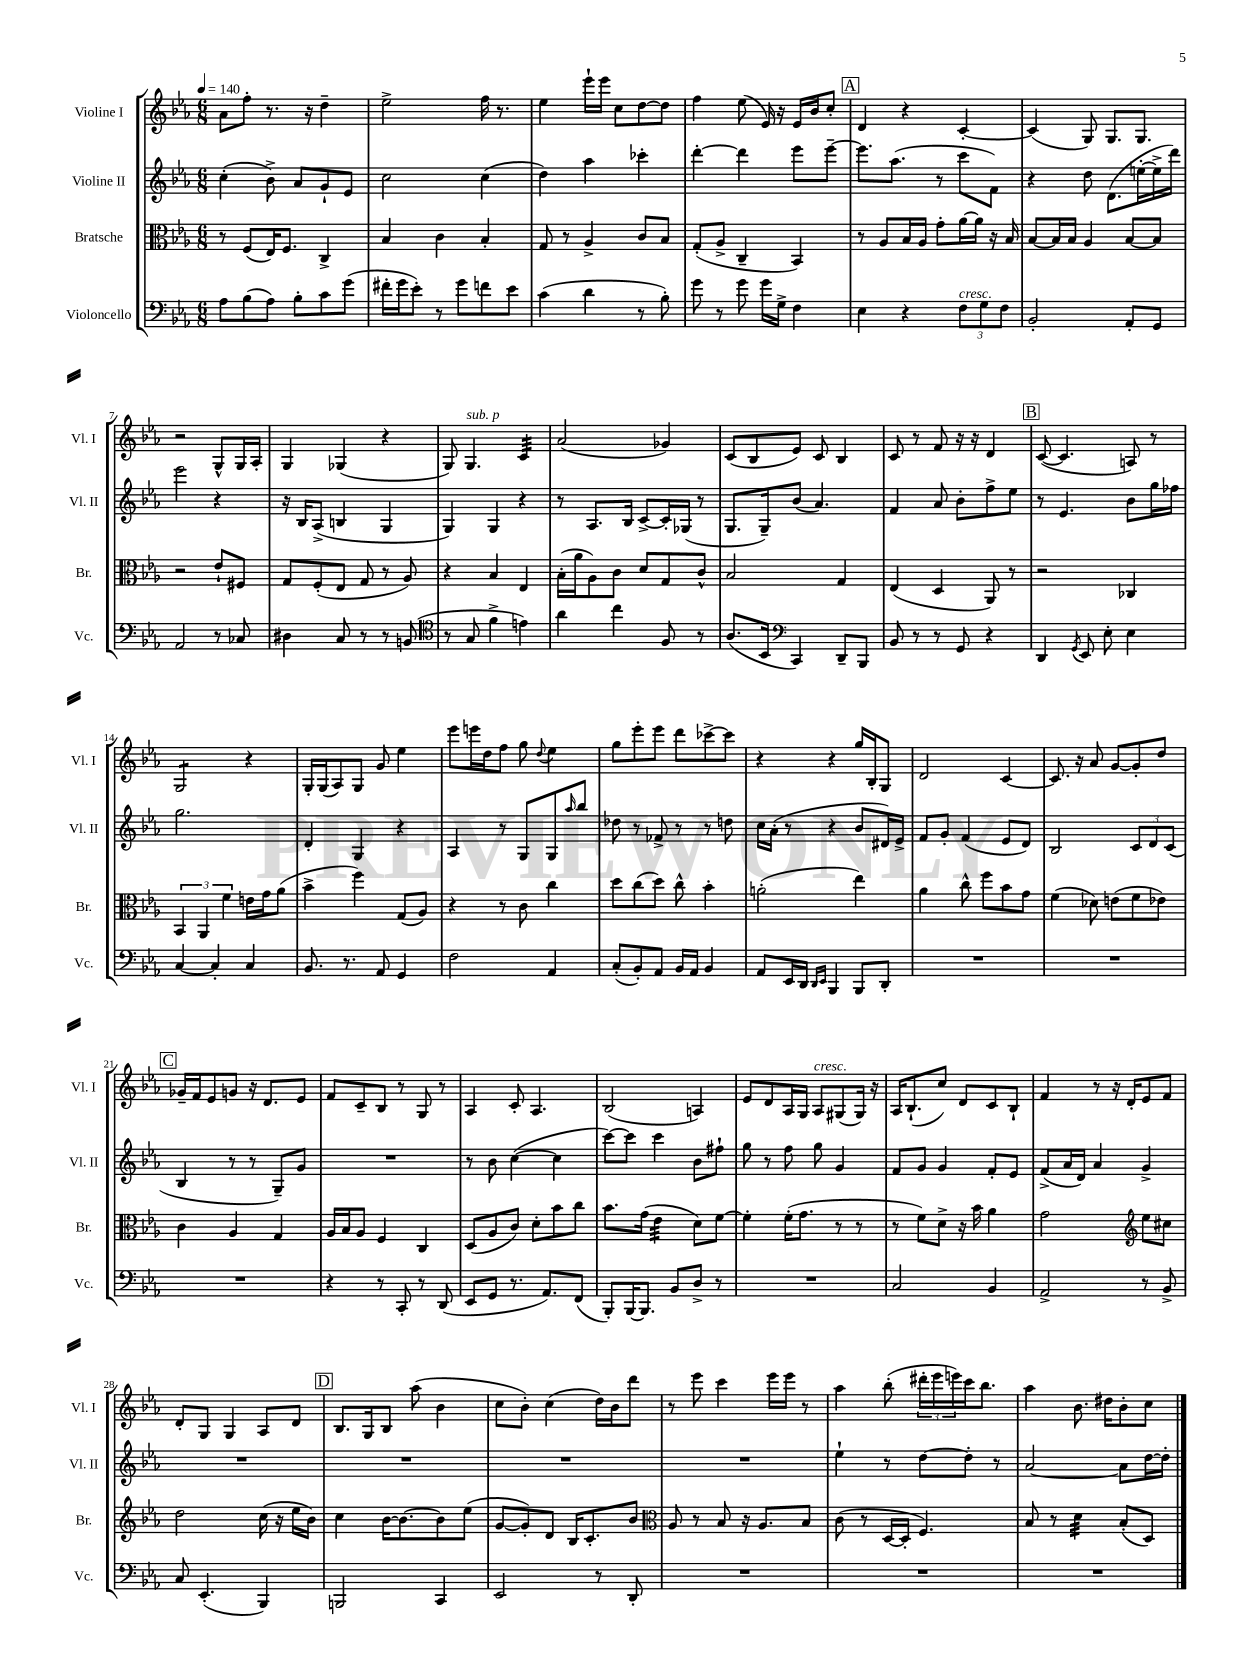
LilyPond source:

<<
\new StaffGroup <<
\new Staff = "s0" \with { instrumentName = "Violine I" shortInstrumentName = "Vl. I" } {
    \clef treble \key ees \major \numericTimeSignature \time 6/8 \tempo 4 = 140
    aes'8 f''8-. r8. r16 d''4-- |
    ees''2-> f''16 r8. |
    ees''4 ees'''16-! ees'''16 c''8 d''8~ d''8 |
    f''4 ees''8( ees'16) r16 ees'16 bes'16 c''8-. |
    \mark \markup { \box "A" } d'4 r4 c'4~-. |
    c'4( g8) g8. g8. |
    r2 g8-^ g16 aes16-. |
    g4 ges4( r4 |
    g8) g4.^\markup { \italic "sub. p" } c'4:32 |
    aes'2( ges'4) |
    c'8( bes8 ees'8) c'8 bes4 |
    c'8 r8 f'8 r16 r16 d'4 |
    \mark \markup { \box "B" } c'8~( c'4. a8) r8 |
    g2:8 r4 |
    g16-. g16( aes8) g8 g'8 ees''4 |
    ees'''8 e'''16 d''16 f''8 g''8 \appoggiatura { d''8 } ees''4 |
    g''8 ees'''8-. ees'''8 d'''8 ces'''8~-> ces'''8 |
    r4 r4 g''16 bes16-. g8 |
    d'2 c'4~ |
    c'8. r16 aes'8 g'8~ g'8-. d''8 |
    \mark \markup { \box "C" } ges'16-- f'16 ees'8 g'8 r16 d'8. ees'8 |
    f'8 c'8-- bes8 r8 g8 r8 |
    aes4 c'8-. aes4. |
    bes2( a4) |
    ees'8 d'8 aes16 g16 aes8^\markup { \italic "cresc." } gis8( gis16) r16 |
    aes16 bes8.-!( c''8) d'8 c'8 bes8-! |
    f'4 r8 r16 d'16-. ees'8 f'8 |
    d'8-. g8 g4 aes8 d'8 |
    \mark \markup { \box "D" } bes8. g16 bes8 aes''8( bes'4 |
    c''8 bes'8-.) c''4( d''16) bes'16 d'''8 |
    r8 ees'''8 c'''4 ees'''16 ees'''16 r8 |
    aes''4 bes''8-.( \tuplet 3/2 { dis'''16-. ees'''16 e'''16) } c'''16 bes''8. |
    aes''4 bes'8. dis''16 bes'8-. c''8 \bar "|." |
}
\new Staff = "s1" \with { instrumentName = "Violine II" shortInstrumentName = "Vl. II" } {
    \clef treble \key ees \major \numericTimeSignature \time 6/8
    c''4-.( bes'8->) aes'8 g'8-! ees'8 |
    c''2 c''4( |
    d''4) aes''4 ces'''4-. |
    d'''4~-. d'''4 ees'''8 ees'''8~-- |
    \mark \markup { \box "A" } ees'''8. aes''8.( r8 c'''8 f'8) |
    r4 d''8 d'8.( e''16~-. e''16-> d'''16) |
    ees'''2 r4 |
    r16 bes16 aes8->( b4 g4 |
    g4) g4 r4 |
    r8 aes8. bes16 c'8~-> c'16-. ges16( r8 |
    g8. g16--) bes'8( aes'4.) |
    f'4 aes'8 bes'8-. f''8-> ees''8 |
    \mark \markup { \box "B" } r8 ees'4. bes'8 g''16 fes''16 |
    g''2. |
    d'4-. g4 r4 |
    aes4 r8 g8 g8 \grace { aes''16 } bes''8 |
    des''8 r8 fes'8-> r8 r8 d''8 |
    c''16 aes'16-.( r8 r4 bes'8 dis'16) ees'16-> |
    f'8 g'8-. f'4( ees'8 d'8) |
    bes2 \tuplet 3/2 { c'8 d'8 c'8( } |
    \mark \markup { \box "C" } bes4 r8 r8 g8--) g'8 |
    R2. |
    r8 bes'8 c''4~( c''4 |
    c'''8~) c'''8 c'''4 bes'8 fis''8-! |
    g''8 r8 f''8 g''8 g'4 |
    f'8 g'8 g'4 f'8-. ees'8 |
    f'8->( aes'16 d'16) aes'4 g'4-> |
    R2. |
    \mark \markup { \box "D" } R2. |
    R2. |
    R2. |
    ees''4-! r8 d''8~ d''8-. r8 |
    aes'2~ aes'8 d''16~ d''16-. \bar "|." |
}
\new Staff = "s2" \with { instrumentName = "Bratsche" shortInstrumentName = "Br." } {
    \clef alto \key ees \major \numericTimeSignature \time 6/8
    r8 f8( ees16) f8. c4-> |
    bes4 c'4 bes4-. |
    g8 r8 aes4-> c'8 bes8 |
    g8-.( aes8-> c4-- bes,4) |
    \mark \markup { \box "A" } r8 aes8 bes16 aes16 g'8-. aes'16~ aes'16 r16 bes16 |
    bes8~ bes16 bes16 aes4 bes8~ bes8 |
    r2 ees'8-! fis8 |
    g8 f8-.( ees8 g8 r8 aes8) |
    r4 bes4 ees4 |
    bes16-.( aes'16 aes8) c'8 d'8 g8 c'8-^ |
    bes2 g4 |
    ees4( d4 aes,8) r8 |
    \mark \markup { \box "B" } r2 ces4 |
    \tuplet 3/2 { bes,4 aes,4 f'4 } e'16 g'16 aes'8( |
    bes'4-> f''4) g8( aes8) |
    r4 r8 c'8 c''4 |
    d''8 c''8( d''8) c''8-^ bes'4-. |
    a'2-.( ees''4) |
    aes'4 c''8-^ f''8 bes'8 g'8 |
    f'4( des'8) e'8( f'8 ees'8) |
    \mark \markup { \box "C" } c'4 aes4 g4 |
    aes16 bes16 aes8 f4 c4 |
    d8( aes8 c'8) d'8-. bes'8 c''8 |
    bes'8. g'16( ees'4:32 d'8) f'8~ |
    f'4-. f'16-.( g'8. r8 r8 |
    r8 f'8) d'8-> r16 bes'16 aes'4 |
    g'2 \clef treble ees''8 cis''8 |
    d''2 c''16( r16 ees''16 bes'16) |
    \mark \markup { \box "D" } c''4 bes'16~ bes'8.~ bes'8 ees''8( |
    g'8~ g'8-.) d'8 bes16 c'8.-. bes'8 |
    \clef alto aes8 r8 bes8 r16 aes8. bes8 |
    c'8( r8 d16~ d16-. f4.) |
    bes8 r8 d'4:32 bes8-.( d8) \bar "|." |
}
\new Staff = "s3" \with { instrumentName = "Violoncello" shortInstrumentName = "Vc." } {
    \clef bass \key ees \major \numericTimeSignature \time 6/8
    aes8 bes8( aes8) bes8-. c'8 g'8( |
    fis'16-. g'16 ees'8-.) r8 g'8 f'8 ees'8 |
    c'4( d'4 r8 bes8-.) |
    g'8 r8 g'8 g'16 g16-> f4 |
    \mark \markup { \box "A" } ees4 r4 \tuplet 3/2 { f8^\markup { \italic "cresc." } g8 f8 } |
    bes,2-. aes,8-. g,8 |
    aes,2 r8 ces8 |
    dis4 c8 r8 r8 b,8( |
    \clef tenor r8 g8 f'4-> e'4) |
    aes'4 c''4 f8 r8 |
    aes8.( bes,16 \clef bass c,4) d,8-- bes,,8 |
    bes,8 r8 r8 g,8 r4 |
    \mark \markup { \box "B" } d,4 \acciaccatura { g,8 } ees,8 ees8-. ees4 |
    c4~ c4-. c4 |
    bes,8. r8. aes,8 g,4 |
    f2 aes,4 |
    c8-.( bes,8-.) aes,8 bes,16 aes,16 bes,4 |
    aes,8 ees,16 d,16 \grace { d,16 ees,16 } bes,,4 bes,,8 d,8-. |
    R2. |
    R2. |
    \mark \markup { \box "C" } R2. |
    r4 r8 c,8-. r8 d,8( |
    ees,8 g,8 r8. aes,8.) f,8( |
    bes,,8-.) bes,,16~ bes,,8. bes,8 d8-> r8 |
    R2. |
    c2 bes,4 |
    aes,2-> r8 bes,8-> |
    c8 ees,4.-.( bes,,4) |
    \mark \markup { \box "D" } b,,2 c,4 |
    ees,2 r8 d,8-. |
    R2. |
    R2. |
    R2. \bar "|." |
}
>>
>>
